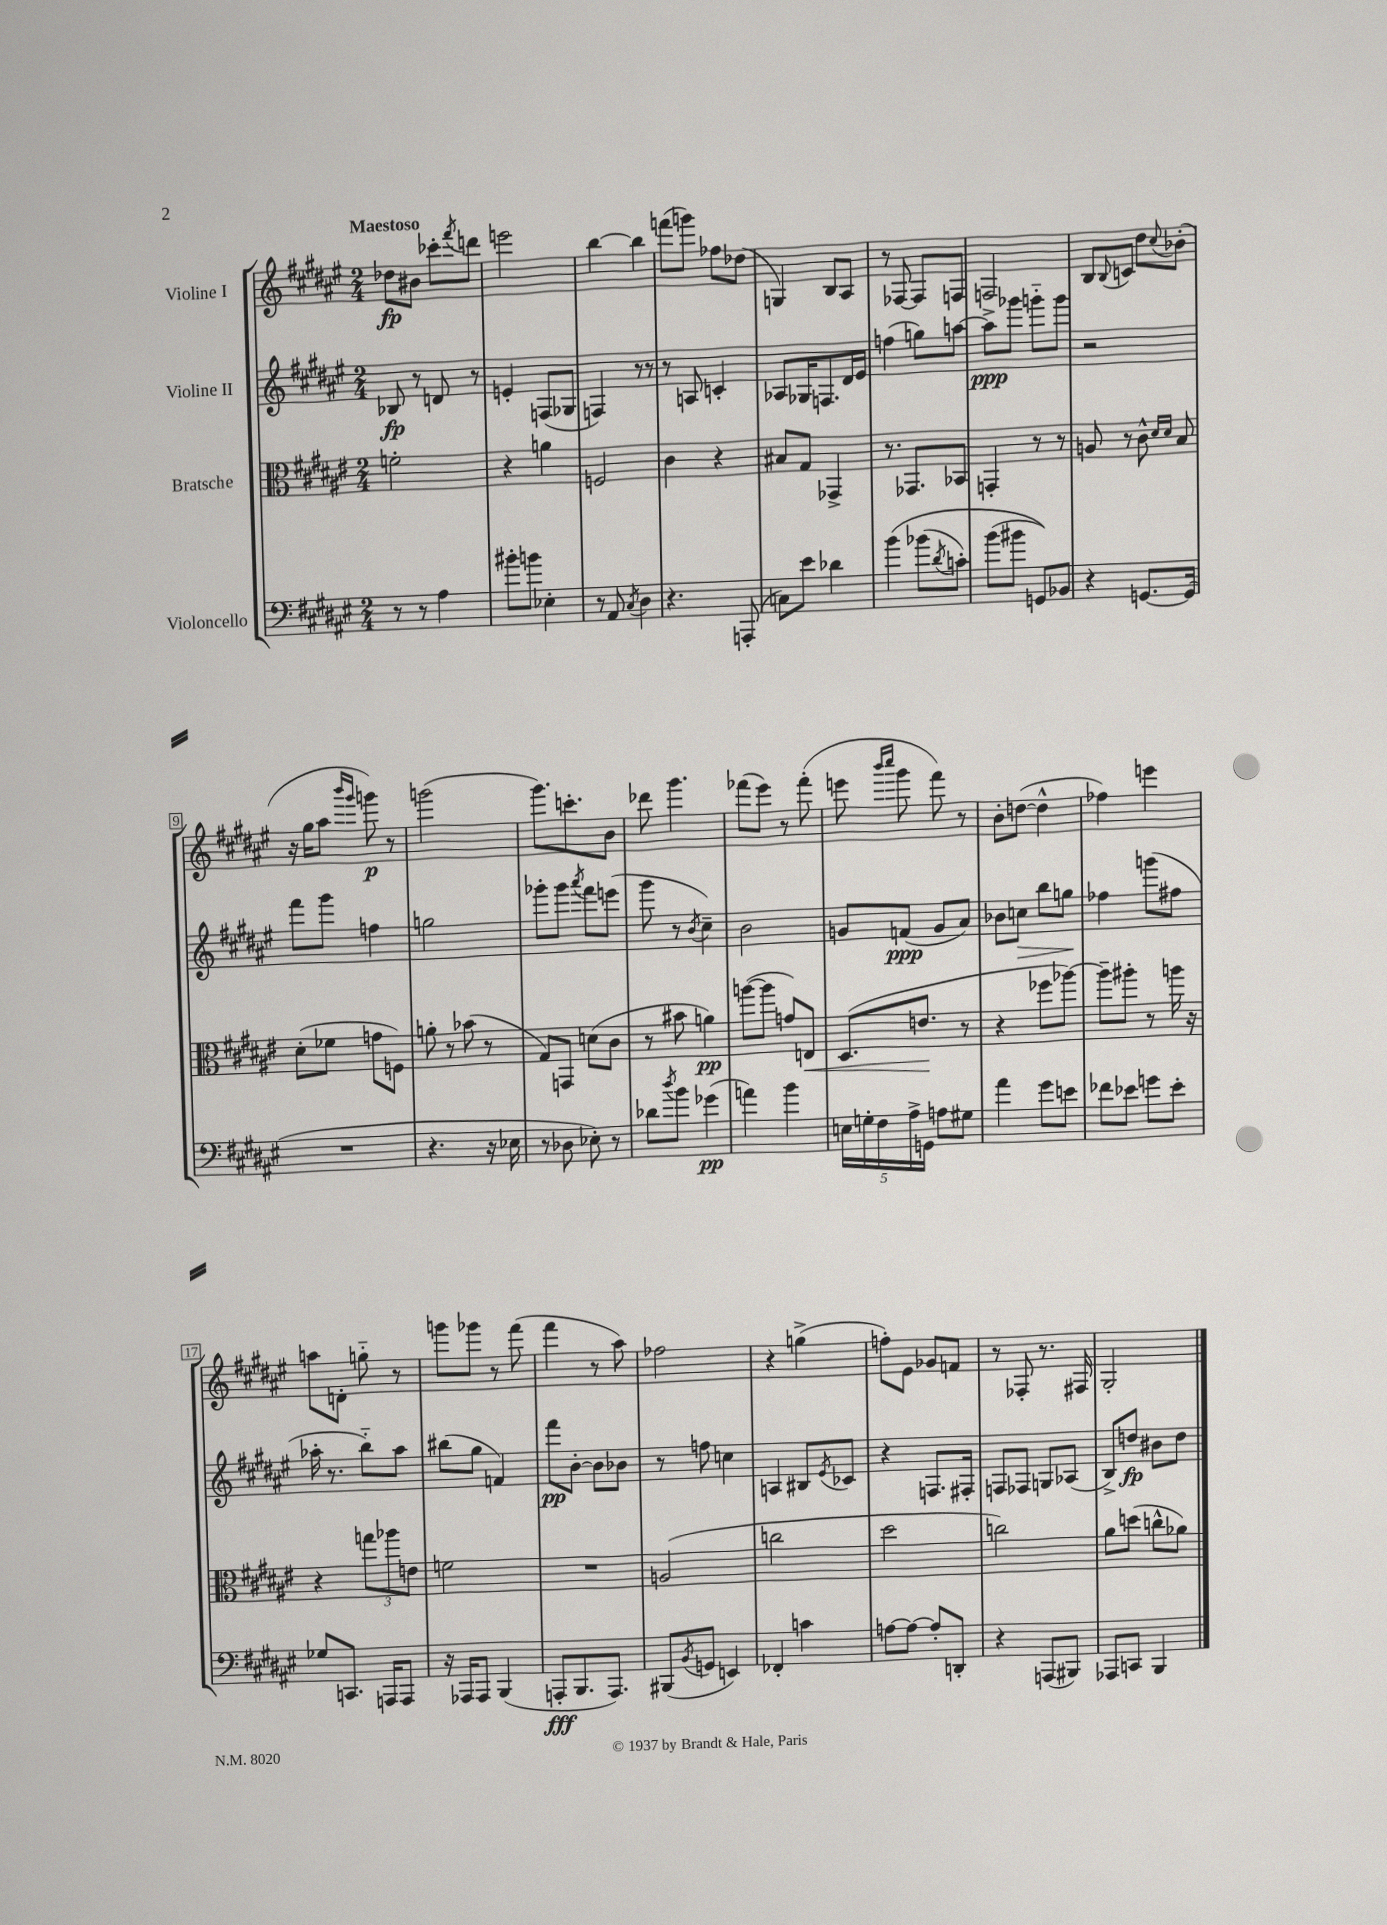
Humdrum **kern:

**kern	**kern	**kern	**kern
*staff4	*staff3	*staff2	*staff1
*clefF4	*clefC3	*clefG2	*clefG2
*k[f#c#g#d#a#e#]	*k[f#c#g#d#a#e#]	*k[f#c#g#d#a#e#]	*k[f#c#g#d#a#e#]
*M2/4	*M2/4	*M2/4	*M2/4
8r	2f'	8B-	8dd-
8r	.	8r	8b#
4A#	.	8d	8ccc-'
.	.	.	8qfff#
.	.	8r	8ddd
=	=	=	=
8b#'	4r	4e'	2eee
8b	.	.	.
4E-'	4a	(8F	.
.	.	8G-	.
=	=	=	=
8r	2F	4F)	[4bb
8AA#	.	.	.
8qC#	.	.	.
4D#	.	8r	4bb]
.	.	8r	.
=	=	=	=
4.r	4c#	8r	(8fff
.	.	8A	8ggg)
.	4r	4c'	8ff-
(8AAA'	.	.	(8dd-
=	=	=	=
8C)	8B#	8A-	4G)
8e#	8G#	16G-	.
.	.	8.F	.
4d-	4GG-^	.	8B
.	.	16d#	8A#
.	.	16e#	.
=	=	=	=
&(4b	8.r	(4ff	8r
.	.	.	[8F-
.	8.GG-	.	.
(8b-	.	8gg)	8F-]
8qd#	.	.	.
8c')	8BB-	[8aa	8F
=	=	=	=
(8b	4GG'	8aa^]	2F
8b#	.	8ggg-	.
8GG)&)	8r	8ggg'~	.
8BB-	8r	8ggg	.
=	=	=	=
4r	8A	2r	8B
.	.	.	8qqB
.	8r	.	8c
[8.GG	8c#^^	.	8dd#
.	16qqd#	.	.
.	16qqd#	.	8qqcc#
.	8B	.	(8b-'
(16GG]	.	.	.
=	=	=	=
2r	(8d#'	8fff#	16r
.	.	.	16gg#
.	8f-	8ggg#	8aa#
.	.	.	16qqbbb
.	.	.	16qqggg#
.	8g	4ff	8ggg)
.	8F)	.	8r
=	=	=	=
4.r	8a'	2gg	(2ggg
.	8r	.	.
.	(8b-	.	.
16r	8r	.	.
16E-	.	.	.
=	=	=	=
8r	8G#)	8ggg-'	8.ggg#)
8D-	8GG	8ggg-	.
.	.	.	8.ccc'
.	.	8qaaa#	.
8E-')	(8d	8fff#	.
8r	8c#	(8eee	8b
=	=	=	=
8d-	8r	8ggg#	8ddd-
8qdd#	.	.	.
8b	8b#	8r	4.ggg#
.	.	8qb	.
(4g-	4a)	4cc#~)	.
=	=	=	=
4a)	([8aa	2b	(8fff-
.	8aa]	.	8eee#)
4b	8g)	.	8r
.	8E	.	(8fff-'
=	=	=	=
20E	(8.D#	8g	8eee
20G'	.	.	.
20F#	.	.	.
.	.	.	16qqbbb
.	.	.	16qqcccc#
.	.	(8f	8ggg#
20A#^	.	.	.
.	8.e	.	.
20GG	.	.	.
8A	.	8g	8fff#)
8G#	8r	8a#)	8r
=	=	=	=
4a#	4r	8b-	8b'
.	.	8cc	([8dd
8g#	8ff-	8bb	4dd^^]
8e	[8aa-)	8gg	.
=	=	=	=
8f-	8aa-~]	4ff-	4ff-)
8e-	8aa#'	.	.
8g	8r	(8ggg	4eee
8e-'	16aa	8ff#	.
.	16r	.	.
=	=	=	=
8G-	4r	16aa-'	8aa
.	.	8.r	.
8.CC	.	.	8d'
.	12gg	8bb'~)	8gg'~
16AAA	.	.	.
.	12aa-	.	.
8AAA	.	8aa-	8r
.	12e	.	.
=	=	=	=
16r	2f	(8bb#	8ggg
16AAA-	.	.	.
8AAA-	.	8gg#	8ggg-
(4BBB	.	4f)	8r
.	.	.	(8fff#
=	=	=	=
8AAA'	2r	8fff#	4fff#
8.BBB	.	[8b'	.
.	.	8b]	8r
8.AAA)	.	.	.
.	.	8b-	8aa#)
=	=	=	=
(8BBB#	(2A	8r	2ff-
8qBB	.	.	.
8GG	.	8ff	.
4EE)	.	4cc	.
=	=	=	=
4FF-'	2cc	4A	4r
4c	.	8B#	(4gg^
.	.	8qe#	.
.	.	8c-	.
=	=	=	=
[8A	2dd#	4r	8ff')
8A_	.	.	8e#
8A']	.	8.F	8g-
8DD'	.	.	8f
.	.	16F#'	.
=	=	=	=
4r	2cc)	8F	8r
.	.	8F-	8F-'
(8AAA	.	8G	8.r
8BBB#)	.	(8A-	.
.	.	.	16F#
=	=	=	=
8AAA-	8a#	8B^)	2G#'
8CC	(8dd	8dd	.
4BBB	8cc^^	8b#	.
.	8a-)	8dd	.
==	==	==	==
*-	*-	*-	*-
